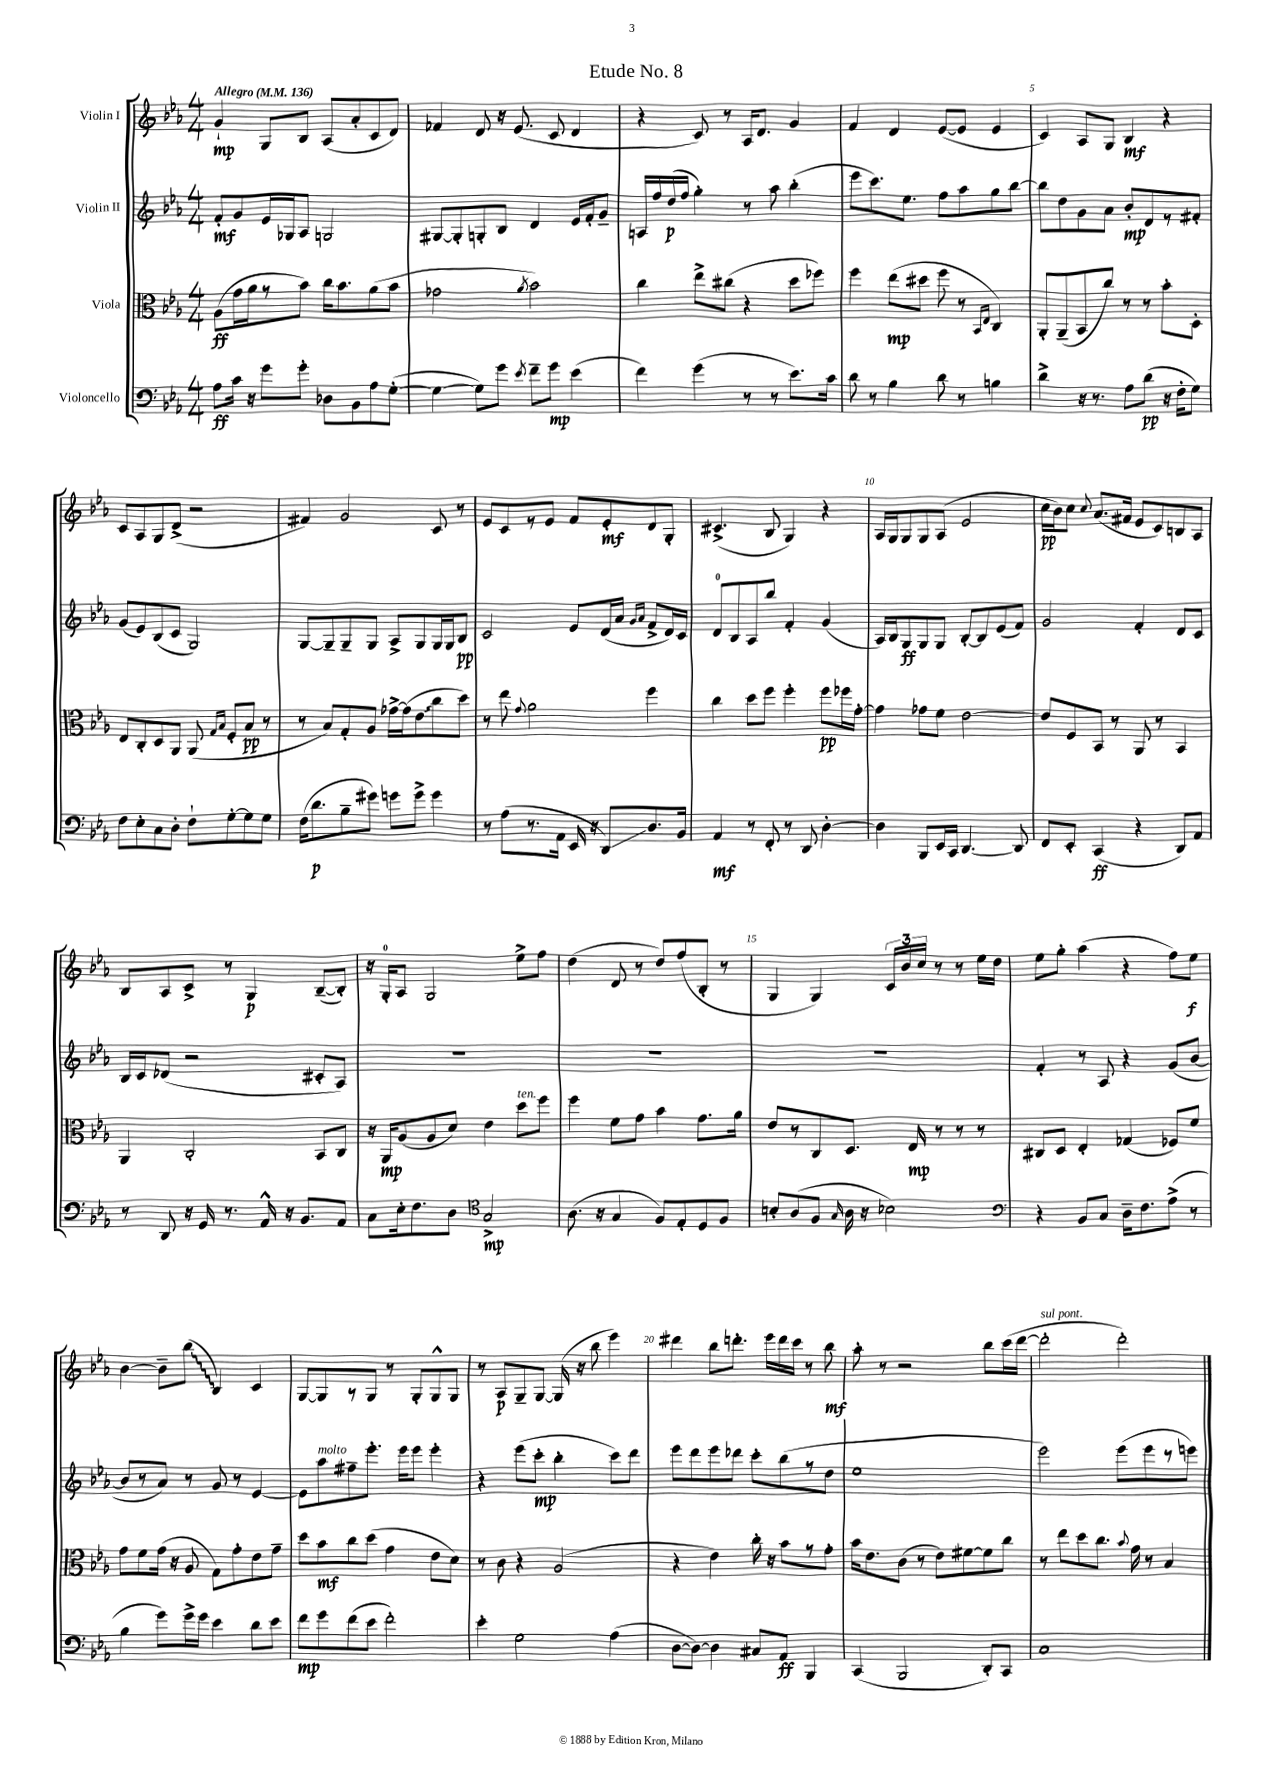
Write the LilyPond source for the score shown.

\header { title = "Etude No. 8" }
<<
\new StaffGroup <<
\new Staff = "s0" \with { instrumentName = "Violin I" } {
    \clef treble \key ees \major \numericTimeSignature \time 4/4 \tempo "Allegro" 4 = 136
    \autoBeamOff g'4-!\mp g8[ bes8] aes8[( aes'8-. c'8 d'8]) |
    fes'4 d'8 r16 ees'8.( c'8 d'4 |
    r4 c'8) r8 aes16[ d'8.] g'4 |
    f'4 d'4 ees'8[~( ees'8] ees'4 |
    c'4) aes8[ g8] bes4\mf r4 |
    c'8[ aes8 g8 d'8]->( r2 |
    fis'4) g'2 c'8 r8 |
    ees'8[ c'8 r8 ees'8] f'8[ ees'8-.\mf d'8 g8]-. |
    cis'4.->( bes8 g4) r4 |
    aes16[ g16 g8 g8 aes8]( ees'2 |
    c''16[\pp bes'16) c''8] \appoggiatura { c''8 } aes'8.[( fis'16] ees'8[ c'8) b8 aes8] |
    bes8[ aes8 c'8]-> r8 g4\p bes8[~--( bes8]-.) |
    r16 g16[-0-. aes8] g2 ees''8[-> f''8] |
    d''4( d'8 r8 d''8[) f''8( bes8]-. r8 |
    g4 g4) \tuplet 3/2 { c'16[ bes'16 c''16] } r8 r8 ees''16[ d''16] |
    ees''8[ g''8]-. aes''4( r4 f''8[) ees''8]\f |
    bes'4~ bes'8[-- \once \override Glissando.style = #'zigzag bes''8]\glissando( bes4) c'4 |
    g8[~ g8 r8 g8] r8 g8[-. g8-^ g8] |
    r8 aes8[\p g8-- g8]~ g16( r16 bes''8 ees'''4) |
    dis'''4 bes''8[ d'''8.]-. ees'''16[ d'''16 c'''16] r8 bes''8\mf |
    aes''8-. r8 r2 bes''8[ c'''16( d'''16]~ |
    d'''2-.^\markup { \italic "sul pont." } d'''2-.) \bar "|." |
}
\new Staff = "s1" \with { instrumentName = "Violin II" } {
    \clef treble \key ees \major \numericTimeSignature \time 4/4
    \autoBeamOff f'8[-.\mf g'8 ees'16 ges16 aes8] g2 |
    gis8[~ gis8-. g8-. bes8] d'4 ees'16[ f'16-. g'8]-- |
    a16[ f''16 d''16\p( f''16] g''4-.) r8 aes''8 bes''4-.( |
    ees'''8[ c'''8.) ees''8.] f''8[ aes''8 g''8 bes''8]~ |
    bes''8[ d''8 g'8 aes'8] bes'8[-.\mp d'8 r8 fis'8]-. |
    g'8[( ees'8) bes8( c'8] g2) |
    g8[~ g8-- g8-- g8] aes8[-> g8 g16 g16 bes8]\pp |
    c'2 ees'8[ d'16( aes'16] \grace { g'16[ aes'16] } f'8[-> d'16) c'16] |
    d'8[-0 bes8 aes8 bes''8] f'4-. g'4( |
    aes16[) bes16 g8\ff g8 g8] bes8[~-. bes8 ees'8( f'8]) |
    g'2 f'4-. d'8[ c'8] |
    bes16[ c'16 des'8]( r2 cis'8[-. aes8]) |
    R1 |
    R1 |
    R1 |
    f'4-. r8 aes8 r4 g'8[( bes'8]~ |
    bes'8[ r8 aes'8]) r8 g'8 r8 ees'4~ |
    ees'8[ aes''8^\markup { \italic "molto" } fis''8-- ees'''8.]-. ees'''16[ ees'''8] ees'''4-. |
    r4 ees'''8[( c'''8]-.\mp bes''4-. c'''8[) d'''8] |
    ees'''8[ d'''8 ees'''8 des'''8] c'''8[-. bes''8( r8 d''8] |
    ees''1 |
    ees'''2) ees'''8[( ees'''8 r8 e'''8]) \bar "|." |
}
\new Staff = "s2" \with { instrumentName = "Viola" } {
    \clef alto \key ees \major \numericTimeSignature \time 4/4
    \autoBeamOff aes8[\ff( g'16 aes'16 r8 bes'8]) c''16[ bes'8. aes'8( bes'8] |
    ges'2 \acciaccatura { aes'8 } bes'2) |
    c''4 ees''8[-> cis''8]( r4 d''8[ fes''8]) |
    f''4 ees''8[\mp( dis''8] f''8 r8 \grace { bes,16[ ees16] } c4) |
    aes,8[-. aes,8--( bes,8 c''8]) r8 r8 bes'8[-. d8]-. |
    ees8[ c8-. d8 aes,8] aes,8( \grace { g16[ bes16] } f8[-. bes8]\pp r8 |
    r8 bes8[) g8-. aes8] ges'16[~-> ges'16( \once \override Glissando.style = #'zigzag ees'8\glissando c''8 d''8]) |
    r8 ees''8 \appoggiatura { g'8 } aes'2 f''4 |
    c''4 d''8[ f''8] f''4-. f''8[\pp fes''16 g'16]~-. |
    g'4 ges'8[ f'8] ees'2~ |
    ees'8[ f8 bes,8] r8 aes,8 r8 bes,4 |
    aes,4 c2-. bes,8[ c8] |
    r16 aes,16[\mp aes8( aes8 d'8]) ees'4 d''8[^\markup { \italic "ten." } f''8] |
    f''4 f'8[ g'8] bes'4 g'8.[ aes'16] |
    ees'8[ r8 c8 d8.] ees16\mp r8 r8 r8 |
    cis8[ d8] ees4-. ges4( fes8[) f'8] |
    g'8[ f'8 g'16]( r16 aes8 g8[) g'8-. ees'8 g'8]-- |
    d''8[ bes'8\mf c''8 d''8]( g'4 ees'8[ d'8]) |
    r8 c'8 r4 aes2( |
    r4 ees'4) c''16-. r16 bes'8[ r8 g'8]-. |
    bes'16[ ees'8. c'8]( r8 ees'8[) fis'8~ fis'8 c''8] |
    r8 ees''8[ d''8 c''8.] \appoggiatura { bes'8 } g'16 r8 bes4 \bar "|." |
}
\new Staff = "s3" \with { instrumentName = "Violoncello" } {
    \clef bass \key ees \major \numericTimeSignature \time 4/4
    \autoBeamOff aes8[\ff c'16] r16 g'8[ g'8]-. des8[ bes,8 aes8 g8]~-.( |
    g4~ g8[) g'8] \acciaccatura { ees'8 } f'8[-- g'8]\mp ees'4( |
    f'4) g'4( r8 r8 ees'8.[) c'16] |
    d'8 r8 bes4 d'8 r8 b4 |
    d'4-> r16 r8. aes8[ d'8]\pp( r16 f16[-. g8]) |
    f8[ ees8-. c8 d8]-. f8[-! g8~-. g8 g8] |
    f16[( d'8.\p bes8-- gis'8]) g'8[ g'8]-> g'4 |
    r8 aes8[( r8. aes,16] ees,16 r16 d,8[\glissando) d8. bes,16] |
    aes,4\mf r8 f,8-. r8 d,8 d4~-. |
    d4 bes,,8[ ees,16 c,16] d,4.~ d,8 |
    f,8[ ees,8]-. c,4\ff( r4 d,8[) aes,8] |
    r8 d,8 r16 g,16 r8. aes,16-^ r16 bes,8.[ aes,8] |
    c8[ ees16-. f8. d8] \clef tenor g2->\mp |
    aes8.( r16 g4 f8[) ees8-. d8 f8] |
    b8[-. aes8( f8] \grace { g16 } aes16 r16 bes2) |
    \clef bass r4 bes,8[ c8] d16[-- f8. aes8]->( r8 |
    bes4 g'8[) g'16-> g'16] ees'4 d'8[ ees'8] |
    f'8[\mp g'8 f'8( ees'8] f'2-.) |
    ees'4-. g2 aes4( |
    d8[~ d8]~) d4 cis8[ aes,8]\ff bes,,4 |
    c,4( bes,,2 d,8[-.) c,8] |
    c1 \bar "|." |
}
>>
>>
\layout { \context { \Score \override BarNumber.break-visibility = ##(#f #t #t) barNumberVisibility = #(every-nth-bar-number-visible 5) } }
